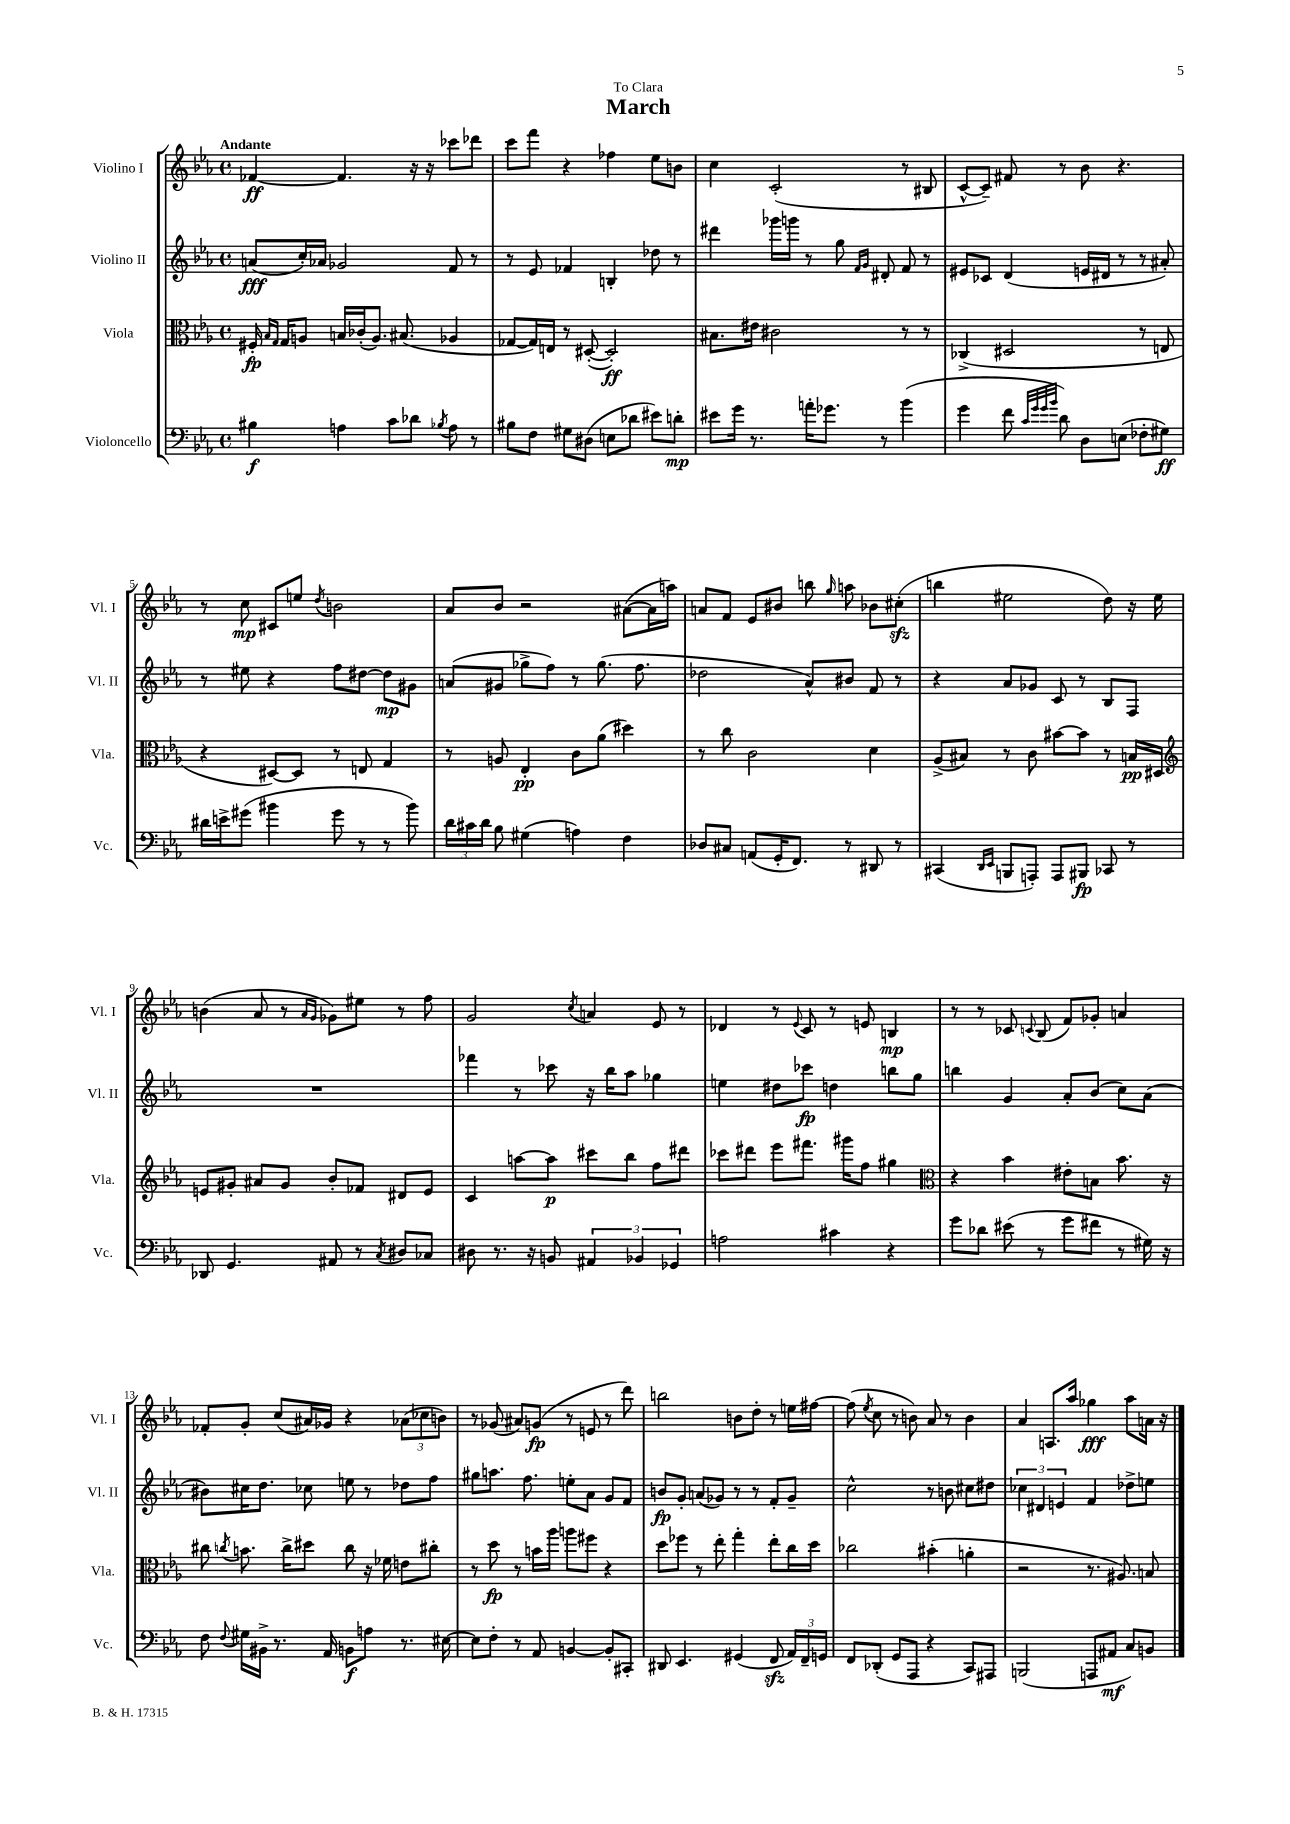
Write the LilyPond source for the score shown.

\header { title = "March" dedication = "To Clara" }
<<
\new StaffGroup <<
\new Staff = "s0" \with { instrumentName = "Violino I" shortInstrumentName = "Vl. I" } {
    \clef treble \key ees \major \defaultTimeSignature \time 4/4 \tempo "Andante"
    \autoBeamOff fes'4~\ff fes'4. r16 r16 ces'''8[ des'''8] |
    c'''8[ f'''8] r4 fes''4 ees''8[ b'8] |
    c''4 c'2-.( r8 bis8 |
    c'8[~-^ c'8]--) fis'8 r8 bes'8 r4. |
    r8 c''8\mp cis'8[ e''8] \acciaccatura { d''8 } b'2 |
    aes'8[ bes'8] r2 ais'8[~( ais'16 a''16]) |
    a'8[ f'8] ees'8[ bis'8] b''8 \grace { g''16 } a''8 bes'8[ cis''8]-.\sfz( |
    b''4 eis''2 d''8) r16 eis''16 |
    b'4( aes'8 r8 \grace { aes'16[ g'16] } ges'8[) eis''8] r8 f''8 |
    g'2 \acciaccatura { c''8 } a'4 ees'8 r8 |
    des'4 r8 \appoggiatura { ees'8 } c'8 r8 e'8 b4\mp |
    r8 r8 ces'8 \appoggiatura { c'8 } bes8( f'8[) ges'8]-. a'4 |
    fes'8[-. g'8]-. c''8[( ais'16) ges'16] r4 \tuplet 3/2 { aes'8[( ces''8 b'8]) } |
    r8 ges'8( ais'8[) g'8]\fp( r8 e'8 r8 d'''8) |
    b''2 b'8[ d''8]-. r8 e''16[ fis''16]~ |
    fis''8( \acciaccatura { ees''8 } c''8 r8 b'8) aes'8 r8 b'4 |
    aes'4 a8.[ aes''16] ges''4\fff aes''8[ a'16] r16 \bar "|." |
}
\new Staff = "s1" \with { instrumentName = "Violino II" shortInstrumentName = "Vl. II" } {
    \clef treble \key ees \major \defaultTimeSignature \time 4/4
    \autoBeamOff a'8[\fff( c''16-.) aes'16] ges'2 f'8 r8 |
    r8 ees'8 fes'4 b4-. des''8 r8 |
    dis'''4 ges'''16[ g'''16] r8 g''8 \grace { f'16[ g'16] } dis'8-. f'8 r8 |
    eis'8[ ces'8] d'4( e'16[ dis'16] r8 r8 ais'8-.) |
    r8 eis''8 r4 f''8[ dis''8]~ dis''8[\mp gis'8] |
    a'8[( gis'8] ges''8[-> f''8]) r8 ges''8.( f''8. |
    des''2 aes'8[-^) bis'8] f'8 r8 |
    r4 aes'8[ ges'8] c'8 r8 bes8[ f8] |
    R1 |
    fes'''4 r8 ces'''8 r16 bes''16[ aes''8] ges''4 |
    e''4 dis''8[ ces'''8]\fp d''4 b''8[ g''8] |
    b''4 g'4 aes'8[-. bes'8]( c''8[) aes'8]( |
    bis'8[) cis''16 d''8.] ces''8 e''8 r8 des''8[ f''8] |
    gis''8[ a''8.] f''8. e''8[-. aes'8] g'8[ f'8] |
    b'8[\fp g'8]-. a'8[( ges'8]) r8 r8 f'8[-. ges'8]-- |
    c''2-^ r8 b'8 cis''8[ dis''8] |
    \tuplet 3/2 { ces''4 dis'4 e'4 } f'4 des''8[-> e''8] \bar "|." |
}
\new Staff = "s2" \with { instrumentName = "Viola" shortInstrumentName = "Vla." } {
    \clef alto \key ees \major \defaultTimeSignature \time 4/4
    \autoBeamOff fis16-.\fp \grace { bes16[ g16] } g16[ a8] b16[ ces'16-.( a8.]) bis8.( aes4 |
    ges8[~ ges16) e16] r8 dis8~-.( dis2-.\ff) |
    bis8.[ eis'16] cis'2 r8 r8 |
    ces4->( dis2 r8 e8 |
    r4 dis8[~) dis8] r8 e8 g4 |
    r8 a8 ees4-.\pp c'8[ aes'8]( dis''4) |
    r8 c''8 c'2 d'4 |
    aes8[->( bis8]) r8 c'8 bis'8[~ bis'8] r8 b16[\pp dis16] |
    \clef treble e'8[ gis'8]-. ais'8[ gis'8] bes'8[-. fes'8] dis'8[ e'8] |
    c'4 a''8[~ a''8]\p cis'''8[ bes''8] f''8[ dis'''8] |
    ces'''8[ dis'''8] ees'''8[ fis'''8.] gis'''16[ f''8] gis''4 |
    \clef alto r4 bes'4 eis'8[-. b8] bes'8. r16 |
    cis''8 \acciaccatura { c''8 } b'8. c''16[-> dis''8] c''8 r16 fes'16 e'8[ cis''8]-. |
    r8 d''8\fp r8 b'16[ aes''16] a''8[ fis''8] r4 |
    d''8[ fes''8] r8 ees''8-. g''4-. ees''8[-. c''16 d''16] |
    ces''2 bis'4-.( a'4-. |
    r2 r8. ais8.) b8 \bar "|." |
}
\new Staff = "s3" \with { instrumentName = "Violoncello" shortInstrumentName = "Vc." } {
    \clef bass \key ees \major \defaultTimeSignature \time 4/4
    \autoBeamOff bis4\f a4 c'8[ des'8] \acciaccatura { bes8 } a8 r8 |
    bis8[ f8] gis8[ dis8]( e8[ des'8] eis'8[) d'8]-.\mp |
    eis'8[ g'16] r8. a'16[-. ges'8.] r8 bes'4( |
    g'4 f'8 \grace { c'32[ g'32 g'32 bes'32] } d'8) d8[ e8]( fes8[-. gis8]\ff) |
    dis'16[ e'16-> gis'8]( bis'4 gis'8 r8 r8 bis'8) |
    \tuplet 3/2 { d'16[ cis'16 d'16] } bes8 gis4( a4) f4 |
    des8[ cis8] a,8[( g,16-. f,8.]) r8 dis,8 r8 |
    cis,4( \grace { d,16[ ees,16] } b,,8[ a,,8]-.) a,,8[ bis,,8]\fp ces,8 r8 |
    des,8 g,4. ais,8 r8 \acciaccatura { c8 } dis8[ ces8] |
    dis8 r8. r16 b,8 \tuplet 3/2 { ais,4 bes,4 ges,4 } |
    a2 cis'4 r4 |
    g'8[ des'8] eis'8( r8 g'8[ fis'8] r8 gis16) r16 |
    f8 \appoggiatura { f8 } gis16[ bis,16]-> r8. aes,16 b,8[\f a8] r8. eis16~ |
    eis8[ f8]-. r8 aes,8 b,4~ b,8[-. cis,8]-. |
    dis,8 ees,4. gis,4( f,8\sfz \tuplet 3/2 { aes,16[) f,16-- g,16] } |
    f,8[ des,8]-.( g,8[ aes,,8] r4 c,8[) ais,,8] |
    b,,2( a,,8[ ais,8]\mf c8[) b,8] \bar "|." |
}
>>
>>
